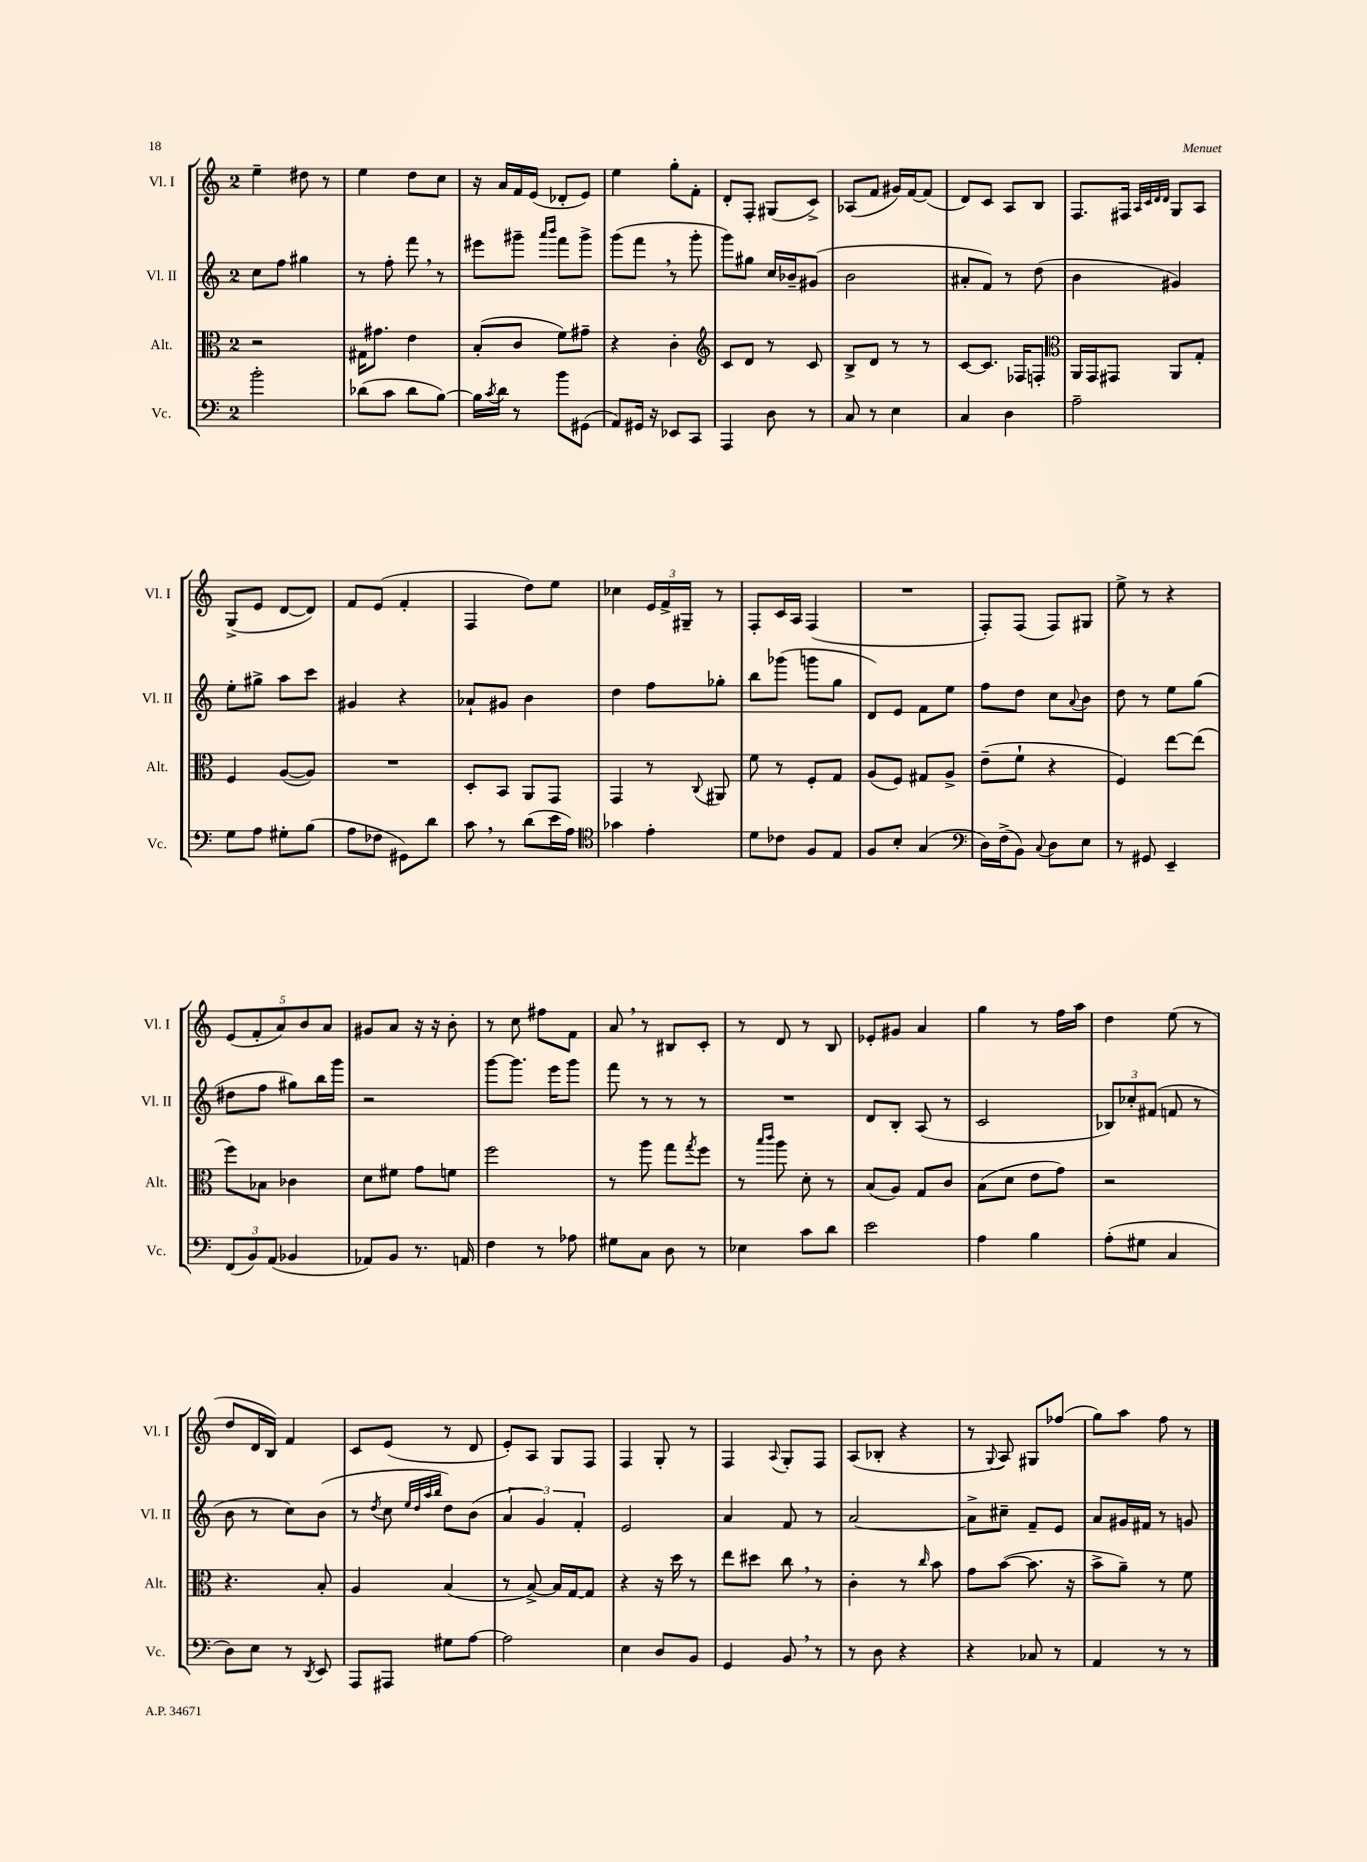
<<
\new StaffGroup <<
\new Staff = "s0" \with { instrumentName = "Vl. I" shortInstrumentName = "Vl. I" } {
    \clef treble \key c \major \once \override Staff.TimeSignature.style = #'single-digit \time 2/4
    e''4-- dis''8 r8 |
    e''4 d''8 c''8 |
    r16 a'16 f'16 e'16( des'8-. e'8) |
    e''4 g''8-. f'8-. |
    d'8-. f8-. gis8( c'8->) |
    aes8( f'8 gis'16) f'16~ f'8( |
    d'8) c'8 a8 b8 |
    f8. fis16 \grace { a32 c'32 d'32 d'32 } g8 a8 |
    g8->( e'8 d'8~ d'8) |
    f'8 e'8( f'4-. |
    f4 d''8) e''8 |
    ces''4 \tuplet 3/2 { e'16 f'16-> gis16-- } r8 |
    f8-. c'16 a16 f4( |
    R2 |
    f8-.) f8( f8) gis8 |
    e''8-> r8 r4 |
    \tuplet 5/4 { e'8( f'8-. a'8) b'8 a'8 } |
    gis'8 a'8 r16 r16 b'8-. |
    r8 c''8 fis''8 f'8 |
    a'8 \breathe r8 bis8 c'8-. |
    r8 d'8 r8 b8 |
    ees'8-. gis'8 a'4 |
    g''4 r8 f''16 a''16 |
    d''4 e''8( r8 |
    d''8 d'16 b16) f'4 |
    c'8 e'8( r8 d'8 |
    e'8-.) a8 g8 f8 |
    f4 g8-. r8 |
    f4 \appoggiatura { a8 } g8-. f8 |
    a8( bes8-. r4 |
    r8 \appoggiatura { g8 } a8) gis8 fes''8( |
    g''8) a''8 f''8 r8 \bar "|." |
}
\new Staff = "s1" \with { instrumentName = "Vl. II" shortInstrumentName = "Vl. II" } {
    \clef treble \key c \major \once \override Staff.TimeSignature.style = #'single-digit \time 2/4
    c''8 f''8 gis''4 |
    r8 f''8-. f'''8 \breathe r8 |
    eis'''8 gis'''8-- \grace { a'''16 b'''16 } f'''8 gis'''8-> |
    g'''8( f'''8 \breathe r8 g'''8-. |
    g'''8) gis''8 c''16 bes'16-- gis'8( |
    b'2 |
    ais'8-. f'8) r8 d''8( |
    b'4 gis'4) |
    e''8-. gis''8-> a''8 c'''8 |
    gis'4 r4 |
    aes'8-! gis'8 b'4 |
    d''4 f''8 ges''8-. |
    b''8 ges'''8( g'''8 g''8 |
    d'8) e'8 f'8 e''8 |
    f''8 d''8 c''8 \appoggiatura { a'8 } b'8 |
    d''8 r8 e''8 g''8( |
    dis''8 f''8 gis''8) b''16 g'''16 |
    r2 |
    g'''8~ g'''8. e'''16 g'''8 |
    f'''8 r8 r8 r8 |
    R2 |
    d'8 b8-. a8( r8 |
    c'2 |
    \tuplet 3/2 { bes8) ces''8-. fis'8( } f'8 r8 |
    b'8 r8 c''8) b'8( |
    r8 \acciaccatura { d''8 } c''8 \grace { e''32 d''32 a''32 b''32 } d''8) b'8( |
    \tuplet 3/2 { a'4 g'4) f'4-. } |
    e'2 |
    a'4 f'8 r8 |
    a'2~ |
    a'8-> cis''8-- f'8-- e'8 |
    a'8 gis'16 fis'16 r8 g'8 \bar "|." |
}
\new Staff = "s2" \with { instrumentName = "Alt." shortInstrumentName = "Alt." } {
    \clef alto \key c \major \once \override Staff.TimeSignature.style = #'single-digit \time 2/4
    r2 |
    gis16 gis'8. e'4 |
    b8-.( c'8 f'8) gis'8-- |
    r4 c'4-. |
    \clef treble c'8 d'8 r8 c'8 |
    b8-> d'8 r8 r8 |
    c'8~ c'8. fes16 f8-. |
    \clef alto a,16 g,16 gis,8 a,8 g8-. |
    f4 a8~( a8) |
    R2 |
    d8-. b,8 a,8 g,8 |
    g,4 r8 \appoggiatura { c8 } ais,8 |
    f'8 r8 f8-. g8 |
    a8( f8) gis8 a8-> |
    e'8--( f'8-! r4 |
    f4) e''8~ e''8( |
    f''8) bes8 ces'4 |
    d'8 fis'8 g'8 f'8 |
    f''2 |
    r8 a''8 g''8 \acciaccatura { g''8 } f''8 |
    r8 \grace { b''16 c'''16 } a''8 d'8-. r8 |
    b8( a8) g8 c'8 |
    b8( d'8 e'8 g'8) |
    r2 |
    r4. b8-. |
    a4 b4( |
    r8 b8~->) b16 g16~ g8 |
    r4 r16 d''16 r8 |
    e''8 dis''8 c''8 \breathe r8 |
    c'4-. r8 \grace { c''16 } b'8 |
    g'8 b'8~( b'8. r16 |
    b'8-> a'8--) r8 f'8 \bar "|." |
}
\new Staff = "s3" \with { instrumentName = "Vc." shortInstrumentName = "Vc." } {
    \clef bass \key c \major \once \override Staff.TimeSignature.style = #'single-digit \time 2/4
    b'2-. |
    des'8( c'8 des'8 b8~) |
    b16 \acciaccatura { c'8 } d'16 r8 b'8 gis,8( |
    a,8) gis,16 r16 ees,8 c,8 |
    a,,4 d8 r8 |
    c8 r8 e4 |
    c4 d4 |
    a2-- |
    g8 a8 gis8-. b8( |
    a8 fes8 gis,8) d'8 |
    c'8 \breathe r8 d'8( e'16 a16) |
    \clef tenor ges'4 e'4-. |
    d'8 ces'8 f8 e8 |
    f8 b8-. g4( |
    \clef bass d16) f16->( b,8) \appoggiatura { c8 } d8 e8 |
    r8 gis,8 e,4-- |
    \tuplet 3/2 { f,8( b,8) a,8( } bes,4 |
    aes,8) b,8 r8. a,16 |
    f4 r8 aes8 |
    gis8 c8 d8 r8 |
    ees4 c'8 d'8 |
    e'2 |
    a4 b4 |
    a8-.( gis8 c4 |
    d8) e8 r8 \acciaccatura { d,8 } e,8 |
    a,,8 ais,,8 gis8 a8~ |
    a2 |
    e4 d8 b,8 |
    g,4 b,8 \breathe r8 |
    r8 d8 r4 |
    r4 ces8 r8 |
    a,4 r8 r8 \bar "|." |
}
>>
>>
\layout { \context { \Score \remove "Bar_number_engraver" } }
